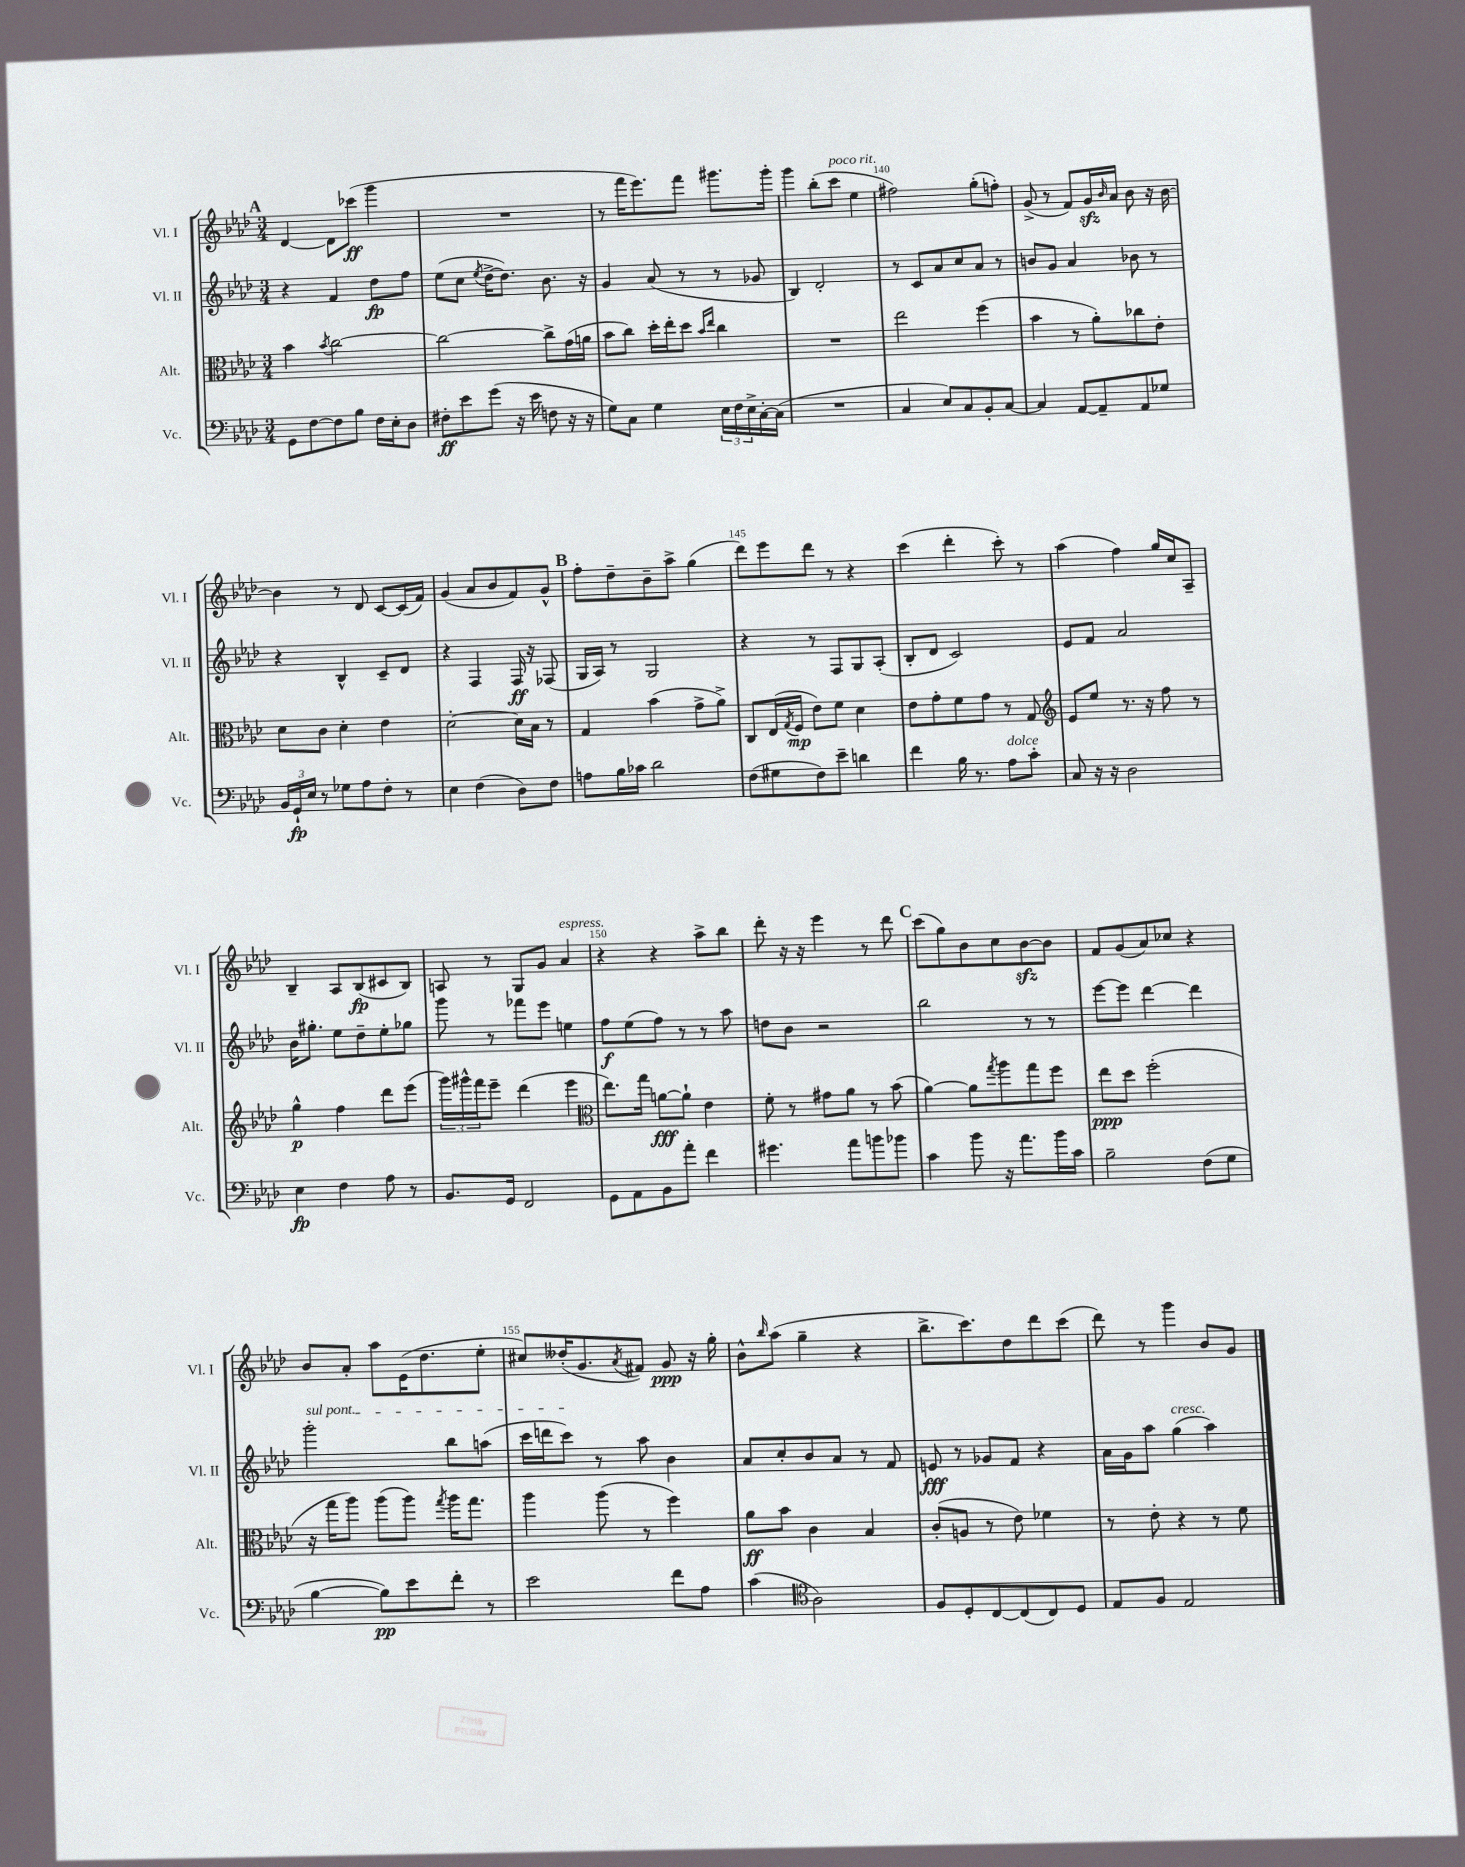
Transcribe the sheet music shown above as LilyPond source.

<<
\new StaffGroup <<
\new Staff = "s0" \with { instrumentName = "Vl. I" shortInstrumentName = "Vl. I" } {
    \clef treble \key aes \major \numericTimeSignature \time 3/4
    \mark \markup { \bold "A" } des'4~ des'8 ces'''8\ff( g'''4 |
    R2. |
    r8 f'''16 ees'''8.) f'''8 gis'''8. gis'''16-. |
    g'''4 bes''8-.( c'''8^\markup { \italic "poco rit." } ees''4 |
    fis''2) g''8-.( f''8-.) |
    g'8->( r8 f'8) g'16\sfz \grace { bes'16 } aes'16 bes'8 r16 bes'16~ |
    bes'4 r8 des'8 c'8~ c'16( f'16) |
    g'4( aes'8 bes'8 f'8) g'8-^ |
    \mark \markup { \bold "B" } f''8-. des''8-- bes'8-- aes''8-> g''4( |
    des'''8) ees'''8 des'''8 r8 r4 |
    c'''4( des'''4-. c'''8-.) r8 |
    aes''4( f''4) g''16 c''16 aes8-- |
    bes4-- aes8 bes8\fp( cis'8 bes8) |
    a8 r8 g8 g'8 aes'4^\markup { \italic "espress." } |
    r4 r4 aes''8-> bes''8 |
    des'''8-. r16 r16 ees'''4 r8 des'''8 |
    \mark \markup { \bold "C" } c'''8( g''8) bes'8 c''8 bes'8~\sfz bes'8 |
    f'8 g'8( aes'8) ces''8 r4 |
    bes'8 aes'8-. aes''8 ees'16( des''8. ees''8-. |
    cis''8) deses''16-.( g'8. \acciaccatura { aes'8 } fis'8) g'8\ppp r16 g''16-. |
    bes'8-^ \grace { bes''16 } aes''8( g''4-- r4 |
    bes''8.-> c'''8.) des''8 des'''8 c'''8( |
    des'''8) r8 g'''4 bes'8 g'8 \bar "|." |
}
\new Staff = "s1" \with { instrumentName = "Vl. II" shortInstrumentName = "Vl. II" } {
    \clef treble \key aes \major \numericTimeSignature \time 3/4
    \mark \markup { \bold "A" } r4 f'4 des''8\fp f''8 |
    ees''8( c''8 \acciaccatura { ees''8 } des''16~-> des''8.) bes'8. r16 |
    g'4 aes'8( r8 r8 ges'8 |
    bes4) des'2-. |
    r8 c'8 aes'8 c''8 aes'8 r8 |
    b'8 g'8 aes'4 bes'8 r8 |
    r4 bes4-^ c'8-- des'8 |
    r4 f4 f16\ff r16 fes8( |
    \mark \markup { \bold "B" } g16 aes16) r8 g2 |
    r4 r8 f8 g8 aes8-.( |
    bes8-. des'8 c'2) |
    ees'8 f'8 aes'2 |
    bes'16 gis''8.-. ees''8 des''8-- ees''8-. ges''8 |
    g'''8 r8 fes'''8 ees'''8 e''4 |
    f''8\f ees''8( f''8) r8 r8 aes''8 |
    d''8 bes'8 r2 |
    \mark \markup { \bold "C" } bes''2 r8 r8 |
    ees'''8~ ees'''8 des'''4~ des'''4 |
    \once \override TextSpanner.bound-details.left.text = \markup { \italic "sul pont." } g'''2-.\startTextSpan bes''8 a''8( |
    c'''16 d'''16 c'''8\stopTextSpan) r8 aes''8 bes'4 |
    aes'8 c''8-. bes'8 aes'8 r8 f'8 |
    e'8\fff r8 ges'8 f'8 r4 |
    aes'16 g'16 aes''8 g''4^\markup { \italic "cresc." }( aes''4) \bar "|." |
}
\new Staff = "s2" \with { instrumentName = "Alt." shortInstrumentName = "Alt." } {
    \clef alto \key aes \major \numericTimeSignature \time 3/4
    \mark \markup { \bold "A" } bes'4 \acciaccatura { bes'8 } c''2~ |
    c''2~ c''8-> g'16( a'16 |
    bes'8 c''8) des''16-. ees''16-. des''8 \grace { bes'16 ees''16 } c''4 |
    R2. |
    ees''2 f''4( |
    bes'4 r8 aes'8-.) ces''8 ees'8-. |
    des'8 c'8 des'4-. ees'4 |
    des'2~-. des'16 bes16 r8 |
    \mark \markup { \bold "B" } g4 bes'4( g'8-> aes'8->) |
    c8 ees16( \acciaccatura { g8 } f16\mp ees'8) f'8 des'4 |
    ees'8 g'8-. f'8 g'8 r8 g8 |
    \clef treble ees'8 ees''8 r8. r16 f''8 r8 |
    g''4-^\p f''4 des'''8 ees'''8( |
    \tuplet 3/2 { g'''16) gis'''16-^ f'''16 } ees'''8-- des'''4( ees'''4 |
    \clef alto ees''8.) g''16 a'8~\fff a'8-! ees'4 |
    f'8-. r8 gis'8 aes'8 r8 bes'8( |
    \mark \markup { \bold "C" } aes'4~) aes'8 \acciaccatura { g''8 } aes''8 g''8 f''8 |
    ees''8\ppp des''8 f''2-.( |
    r16 g''16 aes''8) aes''8( aes''8) \acciaccatura { g''8 } aes''16 g''8. |
    aes''4 aes''8( r8 f''4) |
    aes'8\ff bes'8 c'4 bes4 |
    c'8-.( a8 r8 ees'8) fes'4 |
    r8 ees'8-. r4 r8 f'8 \bar "|." |
}
\new Staff = "s3" \with { instrumentName = "Vc." shortInstrumentName = "Vc." } {
    \clef bass \key aes \major \numericTimeSignature \time 3/4
    \mark \markup { \bold "A" } g,8 f8~ f8 bes8 f16 ees16-. des8 |
    fis8-.\ff ees'8 g'8( r16 ees'16 f8 r16 r16 |
    g8) c8 g4 \tuplet 3/2 { ees16 f16 ees16-> } c16~-. c16( |
    R2. |
    c4 ees8) c8 bes,8-. c8~ |
    c4 aes,8~ aes,8-- aes,8 ges8 |
    \tuplet 3/2 { bes,16 g,16-!\fp ees16 } r8 ges8 aes8 f8-. r8 |
    ees4 f4( des8) f8 |
    \mark \markup { \bold "B" } a8 bes16 ces'16 des'2 |
    f8( gis8 f8) ees'8-- d'4 |
    f'4 bes16 r8. aes8^\markup { \italic "dolce" } c'8-. |
    c8 r16 r16 des2 |
    ees4\fp f4 aes8 r8 |
    bes,8. g,16 f,2 |
    g,8 aes,8 bes,8 aes'8-. f'4 |
    gis'4. aes'8 b'8 bes'8 |
    \mark \markup { \bold "C" } c'4 bes'8 r16 aes'8. bes'16 c'16 |
    bes2-- f8( g8 |
    bes4~ bes8\pp) ees'8 f'8-. r8 |
    ees'2 f'8 aes8 |
    c'4( \clef tenor aes2) |
    f8 des8-. c8~ c8( c8) des8 |
    ees8 f8 ees2 \bar "|." |
}
>>
>>
\layout { \context { \Score currentBarNumber = #136 \override BarNumber.break-visibility = ##(#f #t #t) barNumberVisibility = #(every-nth-bar-number-visible 5) } }
